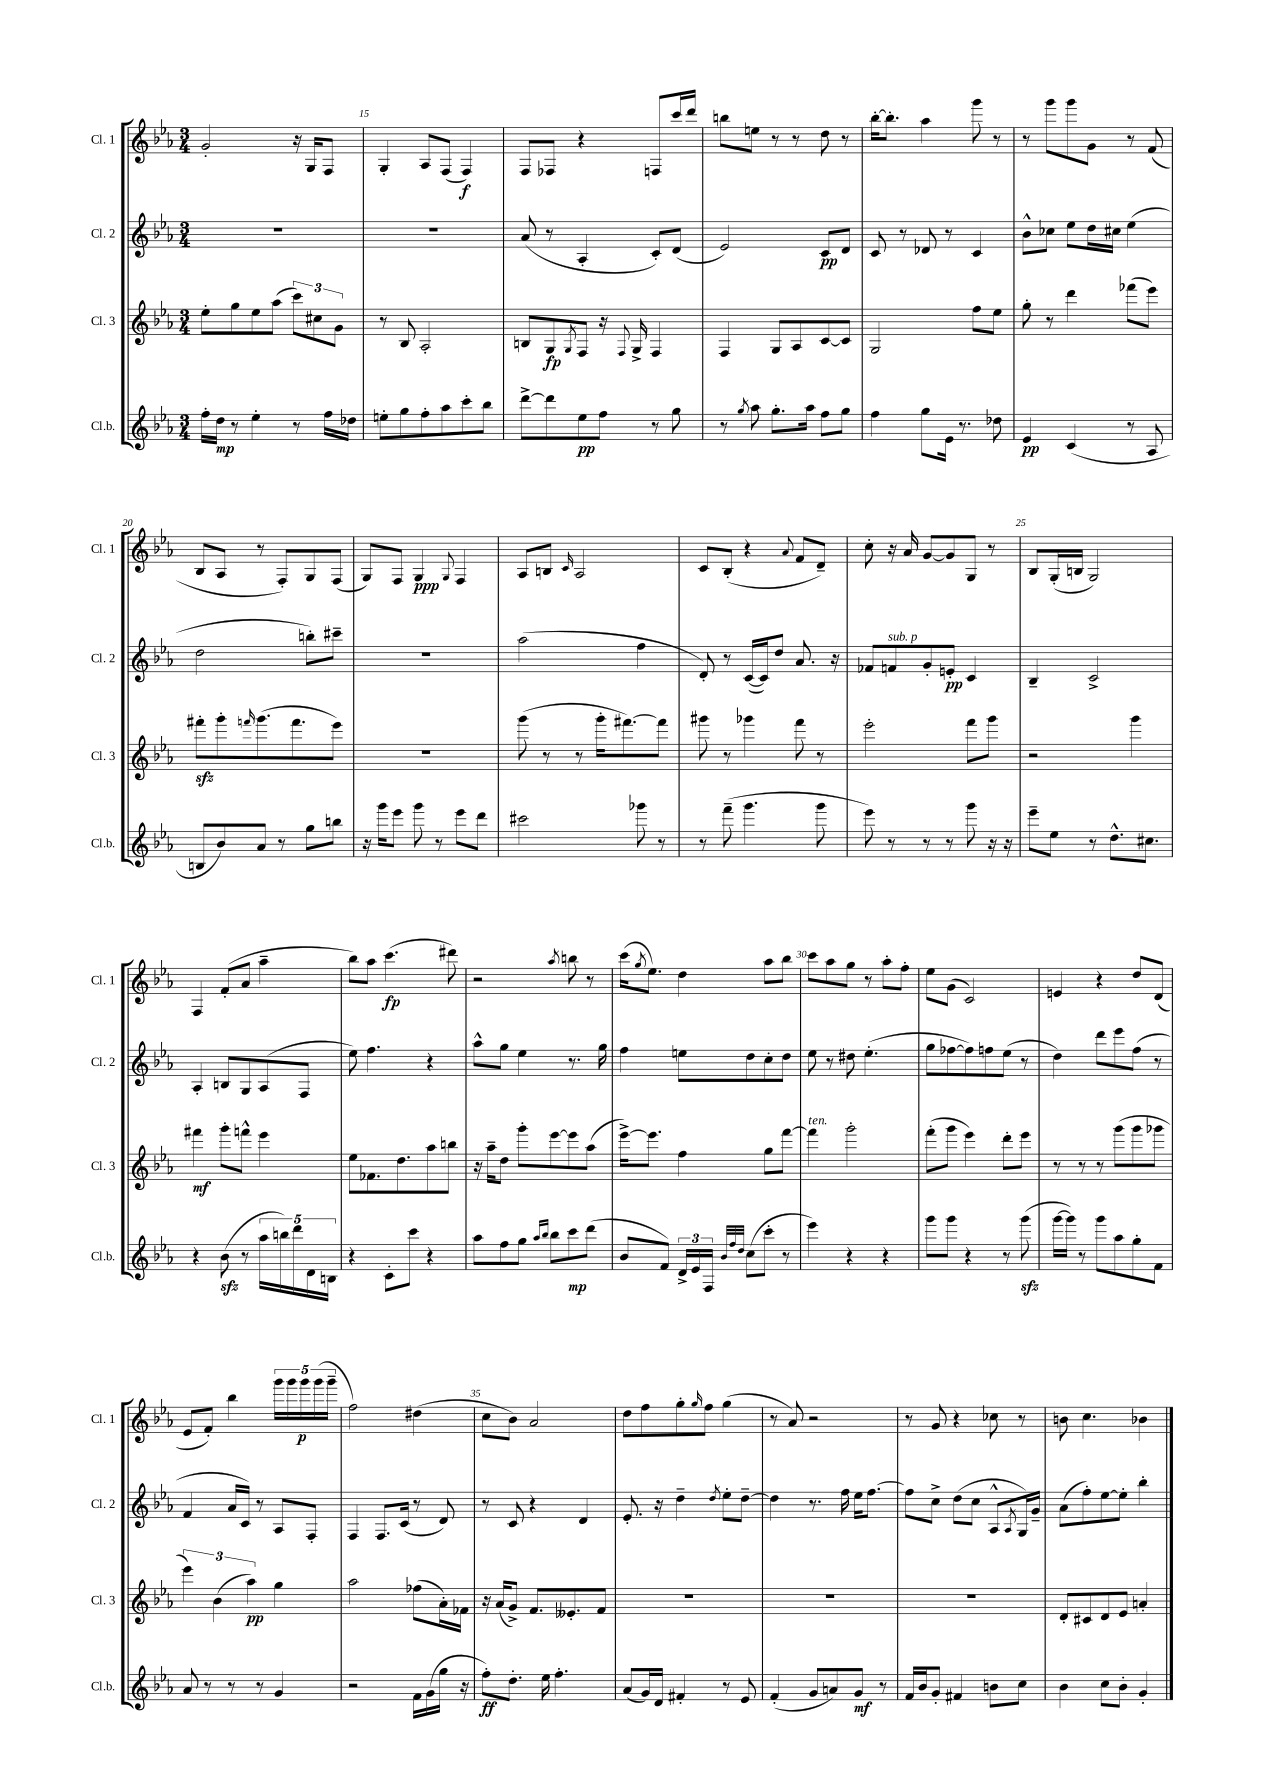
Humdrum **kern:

**kern	**dynam	**kern	**dynam	**kern	**dynam	**kern	**dynam
*part4	*part4	*part3	*part3	*part2	*part2	*part1	*part1
*staff4	*staff4	*staff3	*staff3	*staff2	*staff2	*staff1	*staff1
*I"Cl.b.	*	*I"Cl. 3	*	*I"Cl. 2	*	*I"Cl. 1	*
*I'Cl.b.	*	*I'Cl. 3	*	*I'Cl. 2	*	*I'Cl. 1	*
*clefG2	*	*clefG2	*	*clefG2	*	*clefG2	*
*k[b-e-a-]	*	*k[b-e-a-]	*	*k[b-e-a-]	*	*k[b-e-a-]	*
*M3/4	*	*M3/4	*	*M3/4	*	*M3/4	*
=14	=14	=14	=14	=14	=14	=14	=14
16ff'\LL	.	8ee-'\L	.	2.r	.	2g'/	.
16dd\JJ	mp	.	.	.	.	.	.
8r	.	8gg\	.	.	.	.	.
4ee-'\	.	8ee-\	.	.	.	.	.
.	.	(8aa-\J	.	.	.	.	.
8r	.	12ccc\L)	.	.	.	16r	.
.	.	.	.	.	.	16G/KL	.
.	.	12cc#X\	.	.	.	.	.
16ff\LL	.	.	.	.	.	8F/J	.
.	.	12g\J	.	.	.	.	.
16dd-X\JJ	.	.	.	.	.	.	.
=15	=15	=15	=15	=15	=15	=15	=15
8een'\L	.	8r	.	2.r	.	4G'/	.
8gg\	.	8B-/	.	.	.	.	.
8ff'\	.	2A-'/	.	.	.	8A-/L	.
8aa-\	.	.	.	.	.	(8F/J	.
8ccc'\	.	.	.	.	.	4F/)	f
8bb-\J	.	.	.	.	.	.	.
=16	=16	=16	=16	=16	=16	=16	=16
[8ddd^\L	.	8Bn/L	.	(8a-/	.	8F/L	.
8ddd\]	.	8G/	fp	8r	.	8F-X/J	.
.	.	8qG/	.	.	.	.	.
8ee-\	pp	8F/J	.	4A-'/	.	4r	.
8ff\J	.	16r	.	.	.	.	.
.	.	8qqF/	.	.	.	.	.
.	.	16G^/	.	.	.	.	.
8r	.	4F/	.	8c'/L)	.	8Fn/L	.
8gg\	.	.	.	(8d/J	.	16ccc/L	.
.	.	.	.	.	.	16ddd/JJ	.
=17	=17	=17	=17	=17	=17	=17	=17
8r	.	4F/	.	2e-/)	.	8bbn\L	.
8qgg/	.	.	.	.	.	.	.
8aa-\	.	.	.	.	.	8een\J	.
8.gg'\L	.	8G/L	.	.	.	8r	.
.	.	8A-/	.	.	.	8r	.
16aa-\Jk	.	.	.	.	.	.	.
8ff\L	.	[8c/	.	8c/L	pp	8dd\	.
8gg\J	.	8c/J]	.	8d/J	.	8r	.
=18	=18	=18	=18	=18	=18	=18	=18
4ff\	.	2G/	.	8c/	.	[16bb-'\KL	.
.	.	.	.	.	.	8.bb-'\J]	.
.	.	.	.	8r	.	.	.
8gg\L	.	.	.	8d-X/	.	4aa-\	.
16e-\Jk	.	.	.	8r	.	.	.
8.r	.	.	.	.	.	.	.
.	.	8ff\L	.	4c/	.	8ggg\	.
8dd-X\	.	8ee-\J	.	.	.	8r	.
=19	=19	=19	=19	=19	=19	=19	=19
4e-/	pp	8gg'\	.	8b-^^\L	.	8r	.
.	.	8r	.	8cc-X\J	.	8ggg\L	.
(4c/	.	4ddd\	.	8ee-\L	.	8ggg\	.
.	.	.	.	16dd\L	.	8g\J	.
.	.	.	.	16cc#X\JJ	.	.	.
8r	.	(8fff-X\L	.	(4ee-\	.	8r	.
8A-/	.	8eee-\J)	.	.	.	(8f/	.
!!LO:LB:g=z
=20	=20	=20	=20	=20	=20	=20	=20
8Bn/L	.	8fff#Xzz'\L	.	2dd\	.	8B-/L	.
8b-/)	.	8ggg'\	.	.	.	8A-/J	.
.	.	16qqfffn/	.	.	.	.	.
8a-/J	.	(8.ggg\	.	.	.	8r	.
8r	.	.	.	.	.	8F'/L)	.
.	.	8.fff\	.	.	.	.	.
8gg\L	.	.	.	8bbn'\L)	.	8G/	.
8bbn\J	.	8eee-\J)	.	8ccc#X~\J	.	(8F/J	.
=21	=21	=21	=21	=21	=21	=21	=21
16r	.	2.r	.	2.r	.	8G/L)	.
16ggg\KL	.	.	.	.	.	.	.
8eee-\J	.	.	.	.	.	8F/J	.
8ggg\	.	.	.	.	.	4G/	ppp
8r	.	.	.	.	.	.	.
.	.	.	.	.	.	8qqG/	.
8eee-\L	.	.	.	.	.	4F/	.
8ddd\J	.	.	.	.	.	.	.
=22	=22	=22	=22	=22	=22	=22	=22
2ccc#X\	.	(8ggg\	.	(2aa-\	.	8A-/L	.
.	.	8r	.	.	.	8Bn/J	.
.	.	.	.	.	.	16qqc/	.
.	.	8r	.	.	.	2A-/	.
.	.	16ggg'\KL	.	.	.	.	.
.	.	[8.fff#X\)	.	.	.	.	.
8ggg-X\	.	.	.	4ff\	.	.	.
8r	.	8fff#\J]	.	.	.	.	.
=23	=23	=23	=23	=23	=23	=23	=23
8r	.	8ggg#X\	.	8d'/)	.	8c/L	.
(8fff~\	.	8r	.	8r	.	(8B-'/J	.
4.ggg\	.	4ggg-X\	.	([16c/LL	.	4r	.
.	.	.	.	16c/J])	.	.	.
.	.	.	.	8dd/J	.	.	.
.	.	.	.	.	.	8qqa-/	.
.	.	8fff\	.	8.a-/	.	8f/L	.
8ggg\	.	8r	.	.	.	8d~/J)	.
.	.	.	.	16r	.	.	.
=24	=24	=24	=24	=24	=24	=24	=24
8eee-\)	.	2eee-'\	.	8f-X/L	.	8cc'\	.
!	!	!	!	!LO:TX:a:i:t=sub. p	!	!	!
8r	.	.	.	8fn/	.	16r	.
.	.	.	.	.	.	16a-/	.
8r	.	.	.	8g'/	.	[8g/L	.
8r	.	.	.	8en'/J	pp	8g/]	.
8ggg\	.	8fff\L	.	4c/	.	8G/J	.
16r	.	8ggg\J	.	.	.	8r	.
16r	.	.	.	.	.	.	.
=25	=25	=25	=25	=25	=25	=25	=25
8eee-~\L	.	2r	.	4B-~/	.	8B-/L	.
8ee-\J	.	.	.	.	.	(16G'/L	.
.	.	.	.	.	.	16Bn/JJ	.
8r	.	.	.	2c^/	.	2G/)	.
8.dd^^\L	.	.	.	.	.	.	.
.	.	4ggg\	.	.	.	.	.
8.cc#X\J	.	.	.	.	.	.	.
!!LO:LB:g=z
=26	=26	=26	=26	=26	=26	=26	=26
4r	.	4fff#X\	mf	4A-'/	.	4F/	.
(8b-zz\	.	8ggg'\L	.	8Bn/L	.	(8f'/L	.
8r	.	8fffn^^\J	.	8G/	.	8a-/J	.
20aa-\LL	.	4eee-\	.	(8A-/	.	4aa-~\	.
20bbn\)	.	.	.	.	.	.	.
20ddd\	.	.	.	.	.	.	.
.	.	.	.	8F/J	.	.	.
20d\	.	.	.	.	.	.	.
20Bn\JJ	.	.	.	.	.	.	.
=27	=27	=27	=27	=27	=27	=27	=27
4r	.	8ee-\L	.	8ee-\)	.	8bb-\L)	.
.	.	8.f-X\	.	4.ff\	.	8aa-\J	.
8c'\L	.	.	.	.	.	(4.ccc\	fp
.	.	8.dd\	.	.	.	.	.
8ccc\J	.	.	.	.	.	.	.
4r	.	8aa-\	.	4r	.	.	.
.	.	8bbn\J	.	.	.	8ddd#X\)	.
=28	=28	=28	=28	=28	=28	=28	=28
8aa-\L	.	16r	.	8aa-^^\L	.	2r	.
.	.	16aa-~\KL	.	.	.	.	.
8ff\	.	8dd\J	.	8gg\J	.	.	.
8gg\J	.	8ggg'\L	.	4ee-\	.	.	.
16qqaa-/LL	.	.	.	.	.	.	.
16qqbb-/JJ	.	.	.	.	.	.	.
8bb-\L	.	[8eee-\	.	.	.	.	.
.	.	.	.	.	.	8qaa-/	.
8ccc\	mp	8eee-\]	.	8.r	.	8bbn\	.
(8ddd\J	.	(8aa-\J	.	.	.	8r	.
.	.	.	.	16gg\	.	.	.
=29	=29	=29	=29	=29	=29	=29	=29
8b-/L	.	[16eee-^\KL)	.	4ff\	.	(16ccc\KL	.
.	.	.	.	.	.	8qgg/	.
.	.	8.eee-\J]	.	.	.	8.ee-\J)	.
8f/J)	.	.	.	.	.	.	.
24d^/LL	.	4ff\	.	8een\L	.	4dd\	.
24e-/	.	.	.	.	.	.	.
24F/JJ	.	.	.	.	.	.	.
32qqb-/LLL	.	.	.	.	.	.	.
32qqff/	.	.	.	.	.	.	.
32qqdd/JJJ	.	.	.	.	.	.	.
(8cc\L	.	.	.	8dd\	.	.	.
8ccc'\J	.	8gg\L	.	8cc'\	.	8aa-\L	.
8r	.	[8fff\J	.	8dd\J	.	8bb-\J	.
=30	=30	=30	=30	=30	=30	=30	=30
!	!	!LO:TX:a:i:t=ten.	!	!	!	!	!
4eee-\)	.	4fff\]	.	8ee-\	.	8ccc\L	.
.	.	.	.	8r	.	8aa-\	.
4r	.	2ggg'\	.	8dd#X\	.	8gg\J	.
.	.	.	.	(4.ee-'\	.	8r	.
4r	.	.	.	.	.	8aa-'\L	.
.	.	.	.	.	.	8ff'\J	.
=31	=31	=31	=31	=31	=31	=31	=31
8ggg\L	.	(8fff'\L	.	8gg\L	.	8ee-\L	.
8ggg\J	.	8ggg\J	.	[8ff-X\	.	(8g\J	.
4r	.	4eee-\)	.	8ff-\])	.	2c/)	.
.	.	.	.	8ffn\	.	.	.
8r	.	8ddd'\L	.	(8ee-\J	.	.	.
(8gggzz\	.	8eee-\J	.	8r	.	.	.
=32	=32	=32	=32	=32	=32	=32	=32
[16ggg\LL	.	8r	.	4dd\)	.	4en/	.
16ggg\JJ])	.	.	.	.	.	.	.
8r	.	8r	.	.	.	.	.
8ggg\L	.	8r	.	8ddd\L	.	4r	.
8aa-\	.	(8ggg\L	.	8eee-\	.	.	.
8gg'\	.	8ggg\	.	(8ff\J	.	8dd/L	.
8f\J	.	8ggg-X\J	.	8r	.	(8d/J	.
!!LO:LB:g=z
=33	=33	=33	=33	=33	=33	=33	=33
8a-/	.	6eee-\)	.	4f/	.	8e-/L	.
8r	.	.	.	.	.	8f'/J)	.
.	.	(6b-\	.	.	.	.	.
8r	.	.	.	16a-/LL	.	4bb-\	.
.	.	.	.	16c/JJ)	.	.	.
.	.	6aa-\)	pp	.	.	.	.
8r	.	.	.	8r	.	.	.
4g/	.	4gg\	.	8A-/L	.	20ggg\LL	.
.	.	.	.	.	.	20ggg\	.
.	.	.	.	.	.	20ggg\	p
.	.	.	.	8F'/J	.	.	.
.	.	.	.	.	.	(20ggg\	.
.	.	.	.	.	.	20ggg~\JJ	.
=34	=34	=34	=34	=34	=34	=34	=34
2r	.	2aa-\	.	4F/	.	2ff\)	.
.	.	.	.	8.F/L	.	.	.
.	.	.	.	(16c/Jk	.	.	.
16f\LL	.	(8ff-X\L	.	8r	.	(4dd#X\	.
(16g\	.	.	.	.	.	.	.
16gg\JJ	.	16a-'\L)	.	8d/)	.	.	.
16r	.	16f-X\JJ	.	.	.	.	.
=35	=35	=35	=35	=35	=35	=35	=35
8ff'\L)	ff	16r	.	8r	.	8cc\L	.
.	.	(16a-/KL	.	.	.	.	.
8.dd'\J	.	8g^/J)	.	8c/	.	8b-\J)	.
.	.	8.f/L	.	4r	.	2a-/	.
16ee-\	.	.	.	.	.	.	.
4.ff'\	.	.	.	.	.	.	.
.	.	8.e--X'/	.	.	.	.	.
.	.	.	.	4d/	.	.	.
.	.	8f/J	.	.	.	.	.
=36	=36	=36	=36	=36	=36	=36	=36
(8a-/L	.	2.r	.	8.e-'/	.	8dd\L	.
16g/L)	.	.	.	.	.	8ff\	.
16d/JJ	.	.	.	16r	.	.	.
4f#X'/	.	.	.	4dd~\	.	8gg'\	.
.	.	.	.	.	.	16qqgg/	.
.	.	.	.	.	.	8ff\J	.
.	.	.	.	8qdd/	.	.	.
8r	.	.	.	8ee-'\L	.	(4gg\	.
8e-/	.	.	.	[8dd~\J	.	.	.
=37	=37	=37	=37	=37	=37	=37	=37
(4f'/	.	2.r	.	4dd\]	.	8r	.
.	.	.	.	.	.	8a-/)	.
8g/L	.	.	.	8.r	.	2r	.
8an/)	.	.	.	.	.	.	.
.	.	.	.	16ff\	.	.	.
8g/J	mf	.	.	16ee-\KL	.	.	.
.	.	.	.	[8.ff\J	.	.	.
8r	.	.	.	.	.	.	.
=38	=38	=38	=38	=38	=38	=38	=38
16f/LL	.	2.r	.	8ff\L]	.	8r	.
16b-/J	.	.	.	.	.	.	.
8g'/J	.	.	.	8cc^\J	.	8g/	.
4f#X/	.	.	.	(8dd\L	.	4r	.
.	.	.	.	8cc\J	.	.	.
8bn\L	.	.	.	8A-^^/L	.	8cc-X\	.
.	.	.	.	8qA-/	.	.	.
8cc\J	.	.	.	16G/L)	.	8r	.
.	.	.	.	16g~/JJ	.	.	.
=39	=39	=39	=39	=39	=39	=39	=39
4b-\	.	8d'/L	.	(8a-\L	.	8bn\	.
.	.	8c#X/	.	8ff'\)	.	4.cc\	.
8cc\L	.	8d/	.	[8ee-\	.	.	.
8b-'\J	.	8e-/J	.	8ee-'\J]	.	.	.
4g'/	.	4an'/	.	4bb-'\	.	4b-X\	.
==	==	==	==	==	==	==	==
*-	*-	*-	*-	*-	*-	*-	*-
